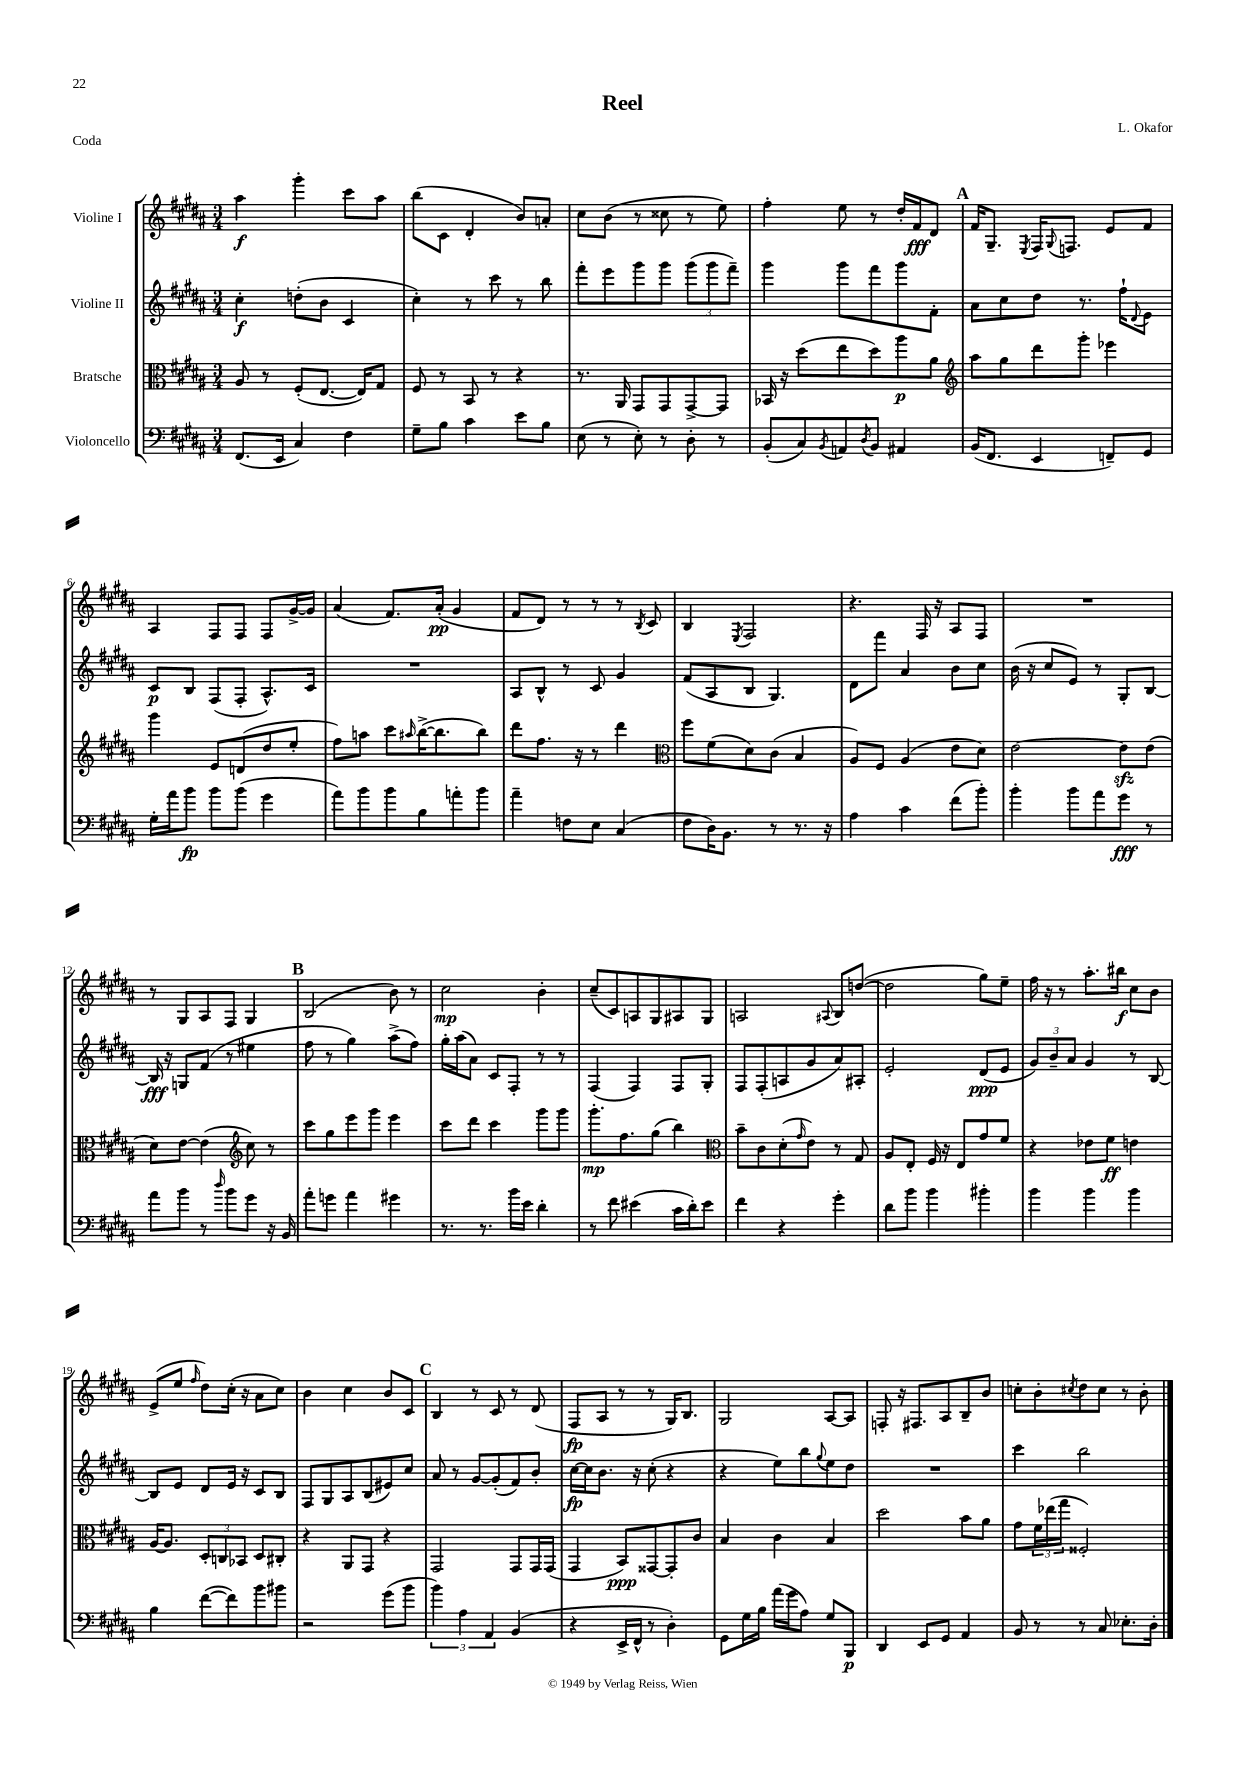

**kern	**dynam	**kern	**dynam	**kern	**dynam	**kern	**dynam
*part4	*part4	*part3	*part3	*part2	*part2	*part1	*part1
*staff4	*staff4	*staff3	*staff3	*staff2	*staff2	*staff1	*staff1
*I"Violoncello	*	*I"Bratsche	*	*I"Violine II	*	*I"Violine I	*
*clefF4	*	*clefC3	*	*clefG2	*	*clefG2	*
*k[f#c#g#d#a#]	*	*k[f#c#g#d#a#]	*	*k[f#c#g#d#a#]	*	*k[f#c#g#d#a#]	*
*M3/4	*	*M3/4	*	*M3/4	*	*M3/4	*
=1	=1	=1	=1	=1	=1	=1	=1
(8.FF#/L	.	8A#/	.	4cc#'\	f	4aa#\	f
.	.	8r	.	.	.	.	.
16EE/Jk	.	.	.	.	.	.	.
4C#/)	.	(8F#'/L	.	(8ddn'\L	.	4ggg#'\	.
.	.	[8.E/J	.	8b\J	.	.	.
4F#\	.	.	.	4c#/	.	8ccc#\L	.
.	.	16E/KL])	.	.	.	.	.
.	.	8G#/J	.	.	.	8aa#\J	.
=2	=2	=2	=2	=2	=2	=2	=2
8G#~\L	.	8F#/	.	4cc#'\)	.	(8bb\L	.
8B\J	.	8r	.	.	.	8c#\J	.
4c#\	.	8BB/	.	8r	.	4d#'/	.
.	.	8r	.	8ccc#\	.	.	.
8e\L	.	4r	.	8r	.	8b/L)	.
8B\J	.	.	.	8bb\	.	8an'/J	.
=3	=3	=3	=3	=3	=3	=3	=3
(8E\	.	8.r	.	8fff#'\L	.	8cc#\L	.
8r	.	.	.	8eee\	.	(8b\J	.
.	.	16AA#/	.	.	.	.	.
8E'\)	.	8GG#/L	.	8ggg#\	.	8r	.
8r	.	8GG#/	.	8ggg#\J	.	8cc##X\	.
8D#'\	.	[8GG#^/	.	(12ggg#\L	.	8r	.
.	.	.	.	12ggg#\	.	.	.
8r	.	8GG#/J]	.	.	.	8ee\)	.
.	.	.	.	12fff#~\J)	.	.	.
=4	=4	=4	=4	=4	=4	=4	=4
(8BB'/L	.	16BB-X/	.	4ggg#\	.	4ff#'\	.
.	.	16r	.	.	.	.	.
8C#/)	.	(8dd#\L	.	.	.	.	.
8qBB/	.	.	.	.	.	.	.
8AAn/	.	8ee\	.	8ggg#\L	.	8ee\	.
8qD#/	.	.	.	.	.	.	.
8BB/J	.	8dd#\)	.	8fff#\	.	8r	.
4AA#X/	.	8aa#\	p	8ggg#\	.	16dd#'/LL	.
.	.	.	.	.	.	16f#/J	fff
.	.	8a#\J	.	8f#'\J	.	8d#/J	.
!!LO:REH:place=s1:t=A
=5	=5	=5	=5	=5	=5	=5	=5
*	*	*clefG2	*	*	*	*	*
(16BB/KL	.	8aa#\L	.	8a#\L	.	16f#/KL	.
8.FF#/J	.	.	.	.	.	8.G#~/J	.
.	.	8gg#\	.	8cc#\	.	.	.
.	.	.	.	.	.	8qE/	.
4EE/	.	8ddd#\	.	8dd#\J	.	16F#/KL	.
.	.	.	.	.	.	8qqG#/	.
.	.	.	.	.	.	8.Fn/J	.
.	.	8ggg#'\J	.	8.r	.	.	.
8FFn~/L)	.	4eee-X\	.	.	.	8e/L	.
.	.	.	.	16ff#`\KL	.	.	.
.	.	.	.	8qqd#/	.	.	.
8GG#/J	.	.	.	8e\J	.	8f#/J	.
!!LO:LB:g=z
=6	=6	=6	=6	=6	=6	=6	=6
16G#'\LL	.	4ggg#\	.	8c#/L	p	4A#/	.
16a#\J	.	.	.	.	.	.	.
8b\J	fp	.	.	8B/J	.	.	.
8b\L	.	8e/L	.	(8F#/L	.	8F#/L	.
(8b\J	.	(8dn/	.	8F#'/J	.	8F#/J	.
4g#\	.	8dd#/	.	8.A#^^/L)	.	8F#/L	.
.	.	8ee'/J	.	.	.	[16g#^/L	.
.	.	.	.	16c#/Jk	.	16g#/JJ]	.
=7	=7	=7	=7	=7	=7	=7	=7
8a#\L)	.	8ff#\L)	.	2.r	.	(4a#/	.
8b\	.	8aan\J	.	.	.	.	.
8b\	.	8ccc#\L	.	.	.	8.f#/L)	.
.	.	16qqaa#X/	.	.	.	.	.
8B\	.	([16bb^\K	.	.	.	.	.
.	.	8.bb\]	.	.	.	(16a#'/Jk	pp
8an'\	.	.	.	.	.	4g#/	.
8b\J	.	8bb\J)	.	.	.	.	.
=8	=8	=8	=8	=8	=8	=8	=8
4a#~\	.	8ddd#\L	.	8A#/L	.	8f#/L	.
.	.	8.ff#\J	.	8B^^/J	.	8d#/J)	.
8Fn\L	.	.	.	8r	.	8r	.
.	.	16r	.	.	.	.	.
8E\J	.	8r	.	8c#/	.	8r	.
(4C#/	.	4ddd#\	.	4g#/	.	8r	.
.	.	.	.	.	.	8qB/	.
.	.	.	.	.	.	8c#/	.
=9	=9	=9	=9	=9	=9	=9	=9
*	*	*clefC3	*	*	*	*	*
8F#\L	.	8ff#\L	.	(8f#/L	.	4B/	.
16D#\K)	.	(8f#\	.	8A#/	.	.	.
8.BB\J	.	.	.	.	.	.	.
.	.	.	.	.	.	8qE/	.
.	.	8d#\)	.	8B/J	.	2F#/	.
8r	.	(8c#\J	.	4.G#/)	.	.	.
8.r	.	4B/	.	.	.	.	.
16r	.	.	.	.	.	.	.
=10	=10	=10	=10	=10	=10	=10	=10
4A#\	.	8A#/L)	.	8d#\L	.	4.r	.
.	.	8F#/J	.	8fff#\J	.	.	.
4c#\	.	(4A#/	.	4a#/	.	.	.
.	.	.	.	.	.	16F#/	.
.	.	.	.	.	.	16r	.
(8f#\L	.	8e\L	.	8b\L	.	8A#/L	.
8b'\J)	.	8d#\J)	.	8cc#\J	.	8F#/J	.
=11	=11	=11	=11	=11	=11	=11	=11
4b'\	.	[2e\	.	(16b\	.	2.r	.
.	.	.	.	16r	.	.	.
.	.	.	.	8cc#/L	.	.	.
8b\L	.	.	.	8e/J)	.	.	.
8a#\	.	.	.	8r	.	.	.
8g#\J	fff	8ezz\L]	.	8G#'/L	.	.	.
8r	.	(8e\J	.	[8B/J	.	.	.
!!LO:LB:g=z
=12	=12	=12	=12	=12	=12	=12	=12
8a#\L	.	8d#\L)	.	16B/]	fff	8r	.
.	.	.	.	16r	.	.	.
8b\J	.	[8e\J	.	8Gn/L	.	8G#/L	.
8r	.	(4e\]	.	(8f#/J	.	8A#/	.
16qqdd#/	.	.	.	.	.	.	.
8b\L	.	.	.	8r	.	8F#/J	.
*	*	*clefG2	*	*	*	*	*
8g#\J	.	8cc#\)	.	4ee#X\	.	4G#/	.
16r	.	8r	.	.	.	.	.
16BB/	.	.	.	.	.	.	.
!!LO:REH:place=s1:t=B
=13	=13	=13	=13	=13	=13	=13	=13
8a#'\L	.	8ccc#\L	.	8ff#\	.	(2B/	.
8gn\J	.	8gg#\	.	8r	.	.	.
4a#\	.	8eee\	.	4gg#\)	.	.	.
.	.	8ggg#\J	.	.	.	.	.
4g#X\	.	4eee\	.	(8aa#^\L	.	8b\)	.
.	.	.	.	8ff#\J)	.	8r	.
=14	=14	=14	=14	=14	=14	=14	=14
8.r	.	8ccc#\L	.	16gg#'\LL	.	2cc#\	mp
.	.	.	.	(16aa#\J	.	.	.
.	.	8ddd#\J	.	8a#\J)	.	.	.
8.r	.	.	.	.	.	.	.
.	.	4ccc#\	.	8c#/L	.	.	.
16b\LL	.	.	.	8F#'/J	.	.	.
16e\JJ	.	.	.	.	.	.	.
4d#'\	.	8ggg#\L	.	8r	.	4b'\	.
.	.	8ggg#\J	.	8r	.	.	.
=15	=15	=15	=15	=15	=15	=15	=15
8r	.	8.ggg#'\L	mp	(4F#/	.	(8cc#~/L	.
8f#\	.	.	.	.	.	8c#/)	.
.	.	8.ff#\	.	.	.	.	.
(4e#X\	.	.	.	4F#/)	.	8An/	.
.	.	(8gg#\J	.	.	.	8G#/	.
16c#\LL	.	4bb\)	.	8F#/L	.	8A#X/	.
16d#'\J)	.	.	.	.	.	.	.
8e#\J	.	.	.	8G#'/J	.	8G#/J	.
=16	=16	=16	=16	=16	=16	=16	=16
*	*	*clefC3	*	*	*	*	*
4f#\	.	8b~\L	.	8F#/L	.	2An/	.
.	.	8c#\	.	(8F#'/	.	.	.
4r	.	(8d#'\	.	8An/	.	.	.
.	.	16qqg#/	.	.	.	.	.
.	.	8e\J)	.	8g#/	.	.	.
.	.	.	.	.	.	8qqA#X/	.
4g#'\	.	8r	.	8a#/)	.	8B/L	.
.	.	8G#/	.	8A#X'/J	.	([8ddn/J	.
=17	=17	=17	=17	=17	=17	=17	=17
8d#\L	.	8A#/L	.	2e'/	.	2dd\]	.
8b\J	.	8E'/J	.	.	.	.	.
4b\	.	16F#/	.	.	.	.	.
.	.	16r	.	.	.	.	.
.	.	8E/L	.	.	.	.	.
4b#X'\	.	8g#/	.	(8d#/L	ppp	8gg#\L)	.
.	.	8f#/J	.	8e/J	.	8ee~\J	.
=18	=18	=18	=18	=18	=18	=18	=18
4b\	.	4r	.	12g#/L)	.	16ff#\	.
.	.	.	.	.	.	16r	.
.	.	.	.	12b~/	.	.	.
.	.	.	.	.	.	8r	.
.	.	.	.	12a#/J	.	.	.
4b\	.	8e-X\L	.	4g#/	.	8.aa#'\L	.
.	.	8f#\J	ff	.	.	.	.
.	.	.	.	.	.	16bb#X\Jk	f
4b\	.	4en\	.	8r	.	8cc#\L	.
.	.	.	.	[8B/	.	8b\J	.
!!LO:LB:g=z
=19	=19	=19	=19	=19	=19	=19	=19
4B\	.	[16A#/KL	.	8B/L]	.	(8e^/L	.
.	.	8.A#/J]	.	.	.	.	.
.	.	.	.	8e/J	.	8ee/J	.
.	.	.	.	.	.	16qqff#/	.
([8f#\L	.	12D#'/L	.	8d#/L	.	8dd#\L)	.
.	.	12Cn/	.	.	.	.	.
8f#\])	.	.	.	16e/Jk	.	(16cc#'\Jk	.
.	.	12BB-X/J	.	.	.	.	.
.	.	.	.	16r	.	16r	.
8b\	.	8D#/L	.	8c#/L	.	8a#\L	.
8b#X\J	.	8C#X'/J	.	8B/J	.	8cc#\J)	.
=20	=20	=20	=20	=20	=20	=20	=20
2r	.	4r	.	8F#/L	.	4b\	.
.	.	.	.	8G#/	.	.	.
.	.	8AA#/L	.	8A#/	.	4cc#\	.
.	.	8GG#/J	.	(8B/	.	.	.
(8g#\L	.	4r	.	8e#X/)	.	8b/L	.
8b\J	.	.	.	8cc#/J	.	8c#/J	.
!!LO:REH:place=s1:t=C
=21	=21	=21	=21	=21	=21	=21	=21
6b\)	.	2GG#/	.	8a#/	.	4B/	.
.	.	.	.	8r	.	.	.
6A#\	.	.	.	.	.	.	.
.	.	.	.	[8g#/L	.	8r	.
6AA#/	.	.	.	.	.	.	.
.	.	.	.	(8g#'/]	.	8c#/	.
(4BB/	.	8GG#/L	.	8f#/)	.	8r	.
.	.	16GG#/L	.	8b'/J	.	(8d#/	.
.	.	(16GG#/JJ	.	.	.	.	.
=22	=22	=22	=22	=22	=22	=22	=22
4r	.	4GG#/	.	[16cc#\LL	fp	8F#/L	fp
.	.	.	.	16cc#\J]	.	.	.
.	.	.	.	8.b\J	.	8A#/J	.
16EE^/LL	.	8BB/L)	ppp	.	.	8r	.
16FF#^^/JJ	.	.	.	16r	.	.	.
8r	.	[8GG##X/	.	(8cc#'\	.	8r	.
4D#'\)	.	8GG##'/]	.	4r	.	16G#/KL)	.
.	.	.	.	.	.	8.B/J	.
.	.	8c#/J	.	.	.	.	.
=23	=23	=23	=23	=23	=23	=23	=23
8GG#\L	.	4B/	.	4r	.	2G#/	.
16G#\L	.	.	.	.	.	.	.
16B\JJ	.	.	.	.	.	.	.
(16a#\LL	.	4c#\	.	8ee\L)	.	.	.
16g#\J	.	.	.	.	.	.	.
8A#\J)	.	.	.	8bb\	.	.	.
.	.	.	.	8qqgg#/	.	.	.
8G#/L	.	4B/	.	8ee\	.	[8A#/L	.
8BBB/J	p	.	.	8dd#\J	.	8A#/J]	.
=24	=24	=24	=24	=24	=24	=24	=24
4DD#/	.	2dd#\	.	2.r	.	8Fn'/	.
.	.	.	.	.	.	16r	.
.	.	.	.	.	.	8.F#X/L	.
8EE/L	.	.	.	.	.	.	.
8GG#/J	.	.	.	.	.	8A#/	.
4AA#/	.	8b\L	.	.	.	8B~/	.
.	.	8a#\J	.	.	.	8b/J	.
=25	=25	=25	=25	=25	=25	=25	=25
8BB/	.	8g#\L	.	4ccc#\	.	8ccn'\L	.
8r	.	24f#\L	.	.	.	8b'\	.
.	.	(24ee-X\	.	.	.	.	.
.	.	24gg#\JJ	.	.	.	.	.
.	.	.	.	.	.	8qcc#X/	.
8r	.	2F##X'/)	.	2bb\	.	8dd#\	.
8C#/	.	.	.	.	.	8cc#\J	.
8.E-X'\L	.	.	.	.	.	8r	.
.	.	.	.	.	.	8b'\	.
16D#'\Jk	.	.	.	.	.	.	.
==	==	==	==	==	==	==	==
*-	*-	*-	*-	*-	*-	*-	*-
